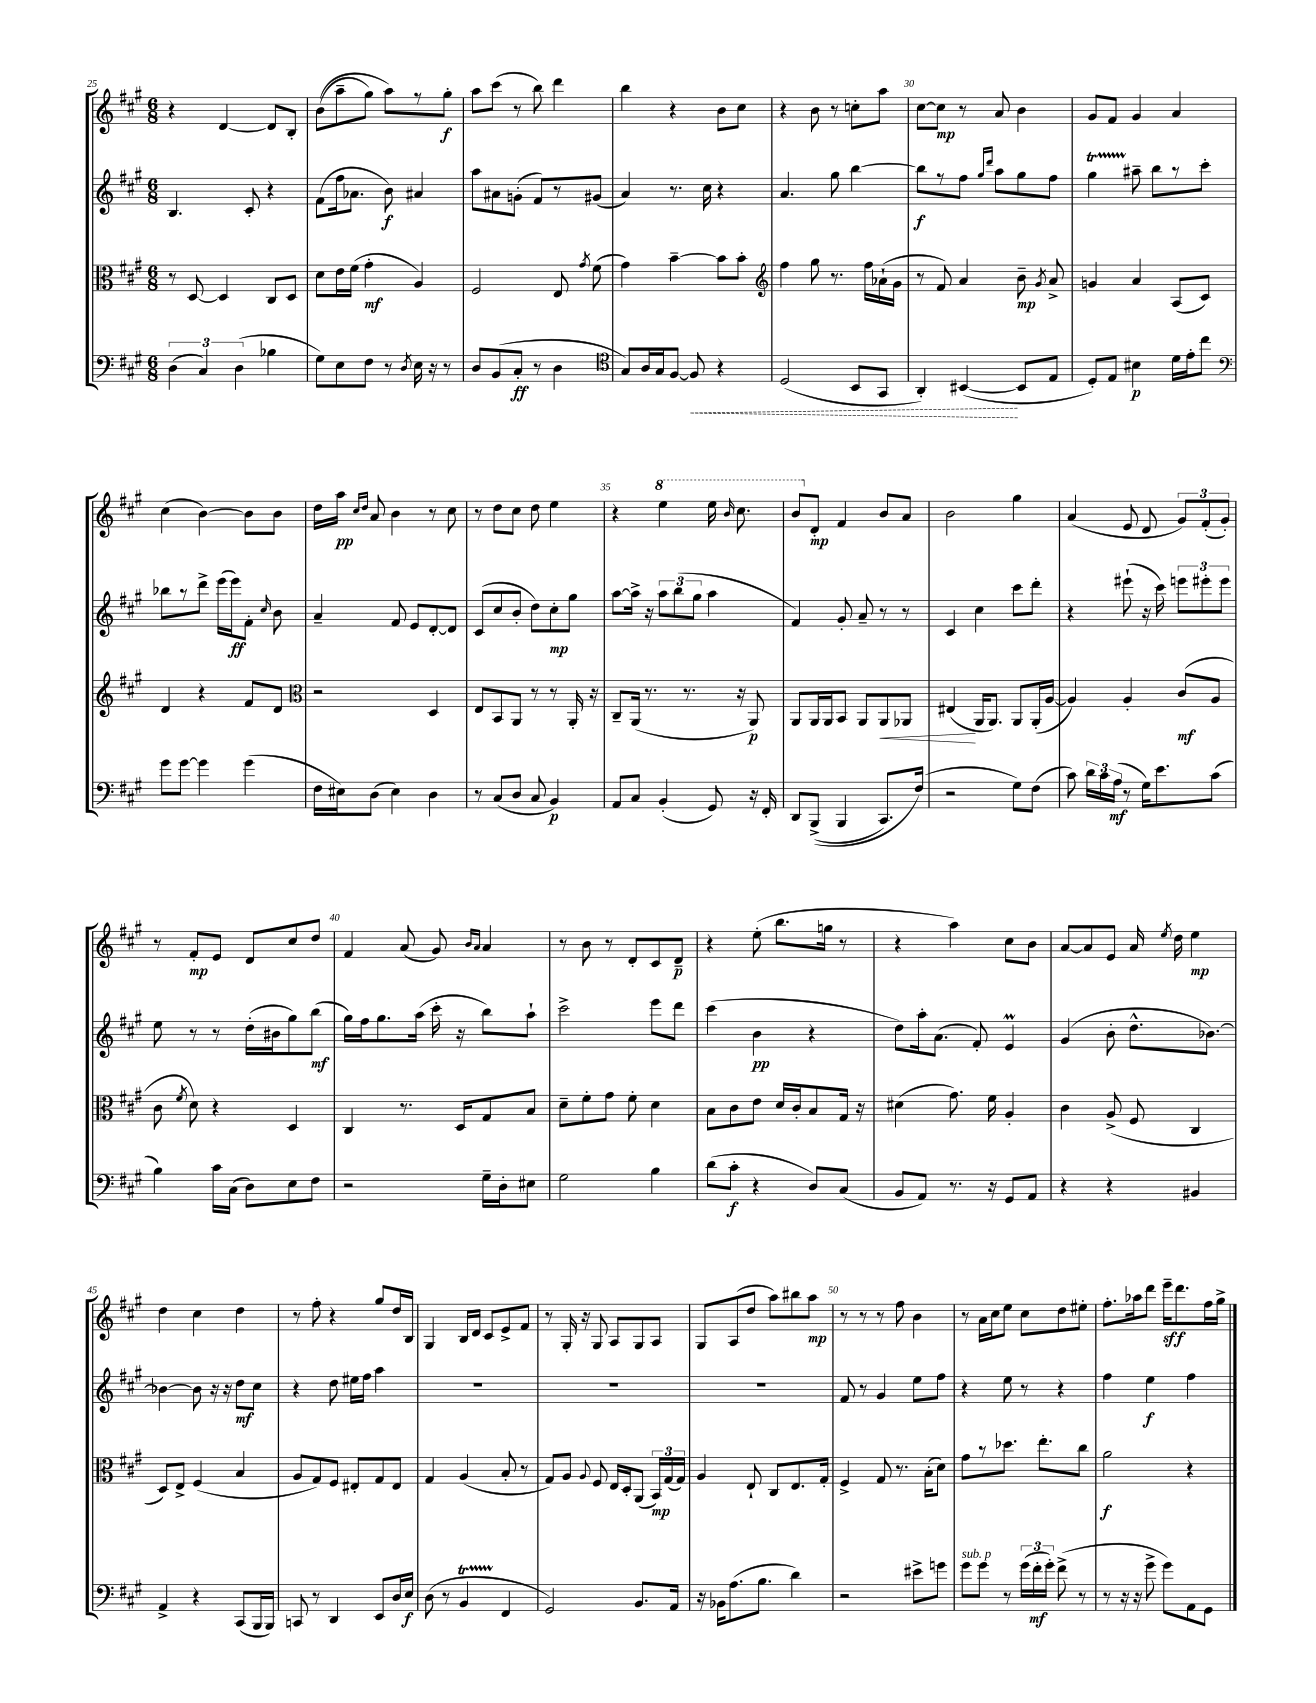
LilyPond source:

<<
\new StaffGroup <<
\new Staff = "s0" {
    \clef treble \key a \major \numericTimeSignature \time 6/8
    \autoBeamOff r4 d'4~ d'8[ b8]-. |
    b'8[(\( a''8-- gis''8]) a''8[\) r8 gis''8]-.\f |
    a''8[ cis'''8]( r8 b''8) d'''4 |
    b''4 r4 b'8[ cis''8] |
    r4 b'8 r8 c''8[-. a''8] |
    cis''8[~ cis''8]\mp r8 a'8 b'4 |
    gis'8[ fis'8] gis'4 a'4 |
    cis''4( b'4~) b'8[ b'8] |
    d''16[ a''16]\pp \grace { cis''16[ d''16] } a'8 b'4 r8 cis''8 |
    r8 d''8[ cis''8] d''8 e''4 |
    r4 \ottava #1 e'''4 e'''16 \grace { b''16 } cis'''8. |
    b''8[ \ottava #0 d'8]-.\mp fis'4 b'8[ a'8] |
    b'2 gis''4 |
    a'4( e'8 d'8 \tuplet 3/2 { gis'8[) fis'8-.( gis'8]-.) } |
    r8 fis'8[-.\mp e'8] d'8[ cis''8 d''8] |
    fis'4 a'8( gis'8) \grace { b'16[ a'16] } a'4 |
    r8 b'8 r8 d'8[-. cis'8 d'8]--\p |
    r4 e''8-.( b''8.[ g''16] r8 |
    r4 a''4) cis''8[ b'8] |
    a'8[~ a'8 e'8] a'16 \acciaccatura { e''8 } d''16 e''4\mp |
    d''4 cis''4 d''4 |
    r8 fis''8-. r4 gis''8[ d''16 b16] |
    gis4 b16[ d'16] cis'8[ e'8-> fis'8] |
    r8 gis16-. r16 gis8 a8[ gis8 a8] |
    gis8[ a8( d''8] a''8[) bis''8 a''8]\mp |
    r8 r8 r8 fis''8 b'4 |
    r8 a'16[ cis''16 e''8] cis''8[ d''8 eis''8]-. |
    fis''8.[-. aes''16 d'''8] e'''16[--\sff d'''8. fis''16 gis''16]-> \bar "|." |
}
\new Staff = "s1" {
    \clef treble \key a \major \numericTimeSignature \time 6/8
    \autoBeamOff b4. cis'8-. r4 |
    fis'8[( fis''16 aes'8.] b'8\f) ais'4 |
    a''8[ ais'8 g'8]-.( fis'8[) r8 gis'8]( |
    a'4) r8. cis''16 r4 |
    a'4. gis''8 b''4~ |
    b''8[\f r8 fis''8] \grace { gis''16[ d'''16] } a''8[ gis''8 fis''8] |
    gis''4\startTrillSpan ais''8--\stopTrillSpan b''8[ r8 cis'''8]-. |
    bes''8[ r8 d'''8]-> e'''16[( e'''16\ff) fis'8]-. \grace { cis''16 } b'8 |
    a'4-- fis'8 e'8[ d'8~-. d'8] |
    cis'8[( cis''8 b'8]-. d''8[) cis''8-.\mp gis''8] |
    a''8[~ a''16]-> r16 \tuplet 3/2 { a''8[ b''8( gis''8] } a''4 |
    fis'4) gis'8-. a'8-- r8 r8 |
    cis'4 cis''4 cis'''8[ d'''8]-. |
    r4 eis'''8-!( r16 cis'''16) \tuplet 3/2 { e'''8[ eis'''8-. eis'''8] } |
    e''8 r8 r8 d''16[-.( bis'16 gis''8) b''8]\mf( |
    gis''16[) fis''16 gis''8. a''16]( cis'''16-. r16 b''8[) a''8]-! |
    cis'''2-> e'''8[ d'''8] |
    cis'''4( b'4\pp r4 |
    d''8[) a''16-. a'8.]( fis'8-.) e'4\prall |
    gis'4( b'8-. d''8.[-^ bes'8.]~) |
    bes'4~ bes'8 r16 r16 d''8[\mf cis''8] |
    r4 d''8 eis''16[ fis''16] a''4 |
    R2. |
    R2. |
    R2. |
    fis'8 r8 gis'4 e''8[ fis''8] |
    r4 e''8 r8 r4 |
    fis''4 e''4\f fis''4 \bar "|." |
}
\new Staff = "s2" {
    \clef alto \key a \major \numericTimeSignature \time 6/8
    \autoBeamOff r8 d8~ d4 cis8[ d8] |
    d'8[ e'16 fis'16]( gis'4-.\mf a4) |
    fis2 e8 \acciaccatura { gis'8 } fis'8( |
    gis'4) b'4~-- b'8[ b'8]-. |
    \clef treble fis''4 gis''8 r8. fis''16[ aes'16-!( gis'16] |
    r8 fis'8) a'4 b'8--\mp \acciaccatura { gis'8 } a'8-> |
    g'4 a'4 a8[( cis'8]) |
    d'4 r4 fis'8[ d'8] |
    \clef alto r2 d4 |
    e8[ b,8 a,8] r8 r8 a,16-. r16 |
    cis8[-- a,16]( r8. r8. r16 a,8\p) |
    a,8[ a,16 a,16 b,8] a,8[ a,8\< aes,8] |
    eis4\!( a,16[ a,8.]) a,8[ a,16-.( a16]~ |
    a4) a4-. cis'8[\mf( a8] |
    cis'8 \acciaccatura { fis'8 } d'8) r4 d4 |
    cis4 r8. d16[ gis8 b8] |
    d'8[-- fis'8-. gis'8] fis'8-. d'4 |
    b8[ cis'8 e'8] d'16[ cis'16-. b8 gis16] r16 |
    dis'4( gis'8.) fis'16 a4-. |
    cis'4 a8->( fis8 cis4 |
    d8[) e8]-> fis4( b4 |
    a8[ gis8) fis8] eis8[-. gis8 eis8] |
    gis4 a4( b8-. r8 |
    gis8[) a8] \appoggiatura { a8 } fis8 e16[ d16-. a,8]( \tuplet 3/2 { b,16[\mp) gis16( gis16]) } |
    a4 e8-! cis8[ e8. gis16]-. |
    fis4-> gis8 r8. b16[-.( d'8]) |
    gis'8[ r8 des''8.] e''8.[-. cis''8] |
    a'2\f r4 \bar "|." |
}
\new Staff = "s3" {
    \clef bass \key a \major \numericTimeSignature \time 6/8
    \autoBeamOff \tuplet 3/2 { d4( cis4) d4( } bes4 |
    gis8[) e8 fis8] r8 \acciaccatura { d8 } e16 r16 r8 |
    d8[ b,8( cis8]-.\ff r8 d4 |
    \clef tenor gis8[) a16 gis16 fis8]~ \once \override Hairpin.style = #'dashed-line fis8\< r4 |
    d2( b,8[ gis,8] |
    a,4-.) bis,4~\!( bis,8[ e8] |
    d8[-.) e8] bis4\p d'16[ e'16-. cis''8] |
    \clef bass gis'8[ gis'8]~ gis'4 gis'4( |
    fis16[ eis16) d8]( eis4) d4 |
    r8 cis8[( d8] cis8 b,4\p) |
    a,8[ cis8] b,4-.( gis,8) r16 fis,16-. |
    d,8[ b,,8]->(\( b,,4 cis,8.[) fis16](\) |
    r2 gis8[) fis8]( |
    cis'8) \tuplet 3/2 { d'16[ cis'16 a16]\mf( } r8 gis16[) e'8. cis'8]( |
    b4) cis'16[ cis16]( d8[) e8 fis8] |
    r2 gis16[-- d16-. eis8] |
    gis2 b4 |
    d'8[( cis'8]-.\f r4 d8[) cis8]( |
    b,8[ a,8]) r8. r16 gis,8[ a,8] |
    r4 r4 bis,4 |
    a,4-> r4 cis,8[( b,,16 b,,16]) |
    c,8 r8 d,4 e,8[ d16 e16]\f |
    d8( r8 b,4\startTrillSpan fis,4\stopTrillSpan |
    gis,2) b,8.[ a,16] |
    r16 bes,16[ a8.( b8.] d'4) |
    r2 eis'8[-> g'8] |
    gis'8[^\markup { \italic "sub. p" } gis'8] r8 \tuplet 3/2 { gis'16[( fis'16-.\mf gis'16]-.) } fis'8->( r8 |
    r8 r16 r16 gis'8-> gis'8[) a,8 gis,8] \bar "|." |
}
>>
>>
\layout { \context { \Score currentBarNumber = #25 \override BarNumber.break-visibility = ##(#f #t #t) barNumberVisibility = #(every-nth-bar-number-visible 5) } }
